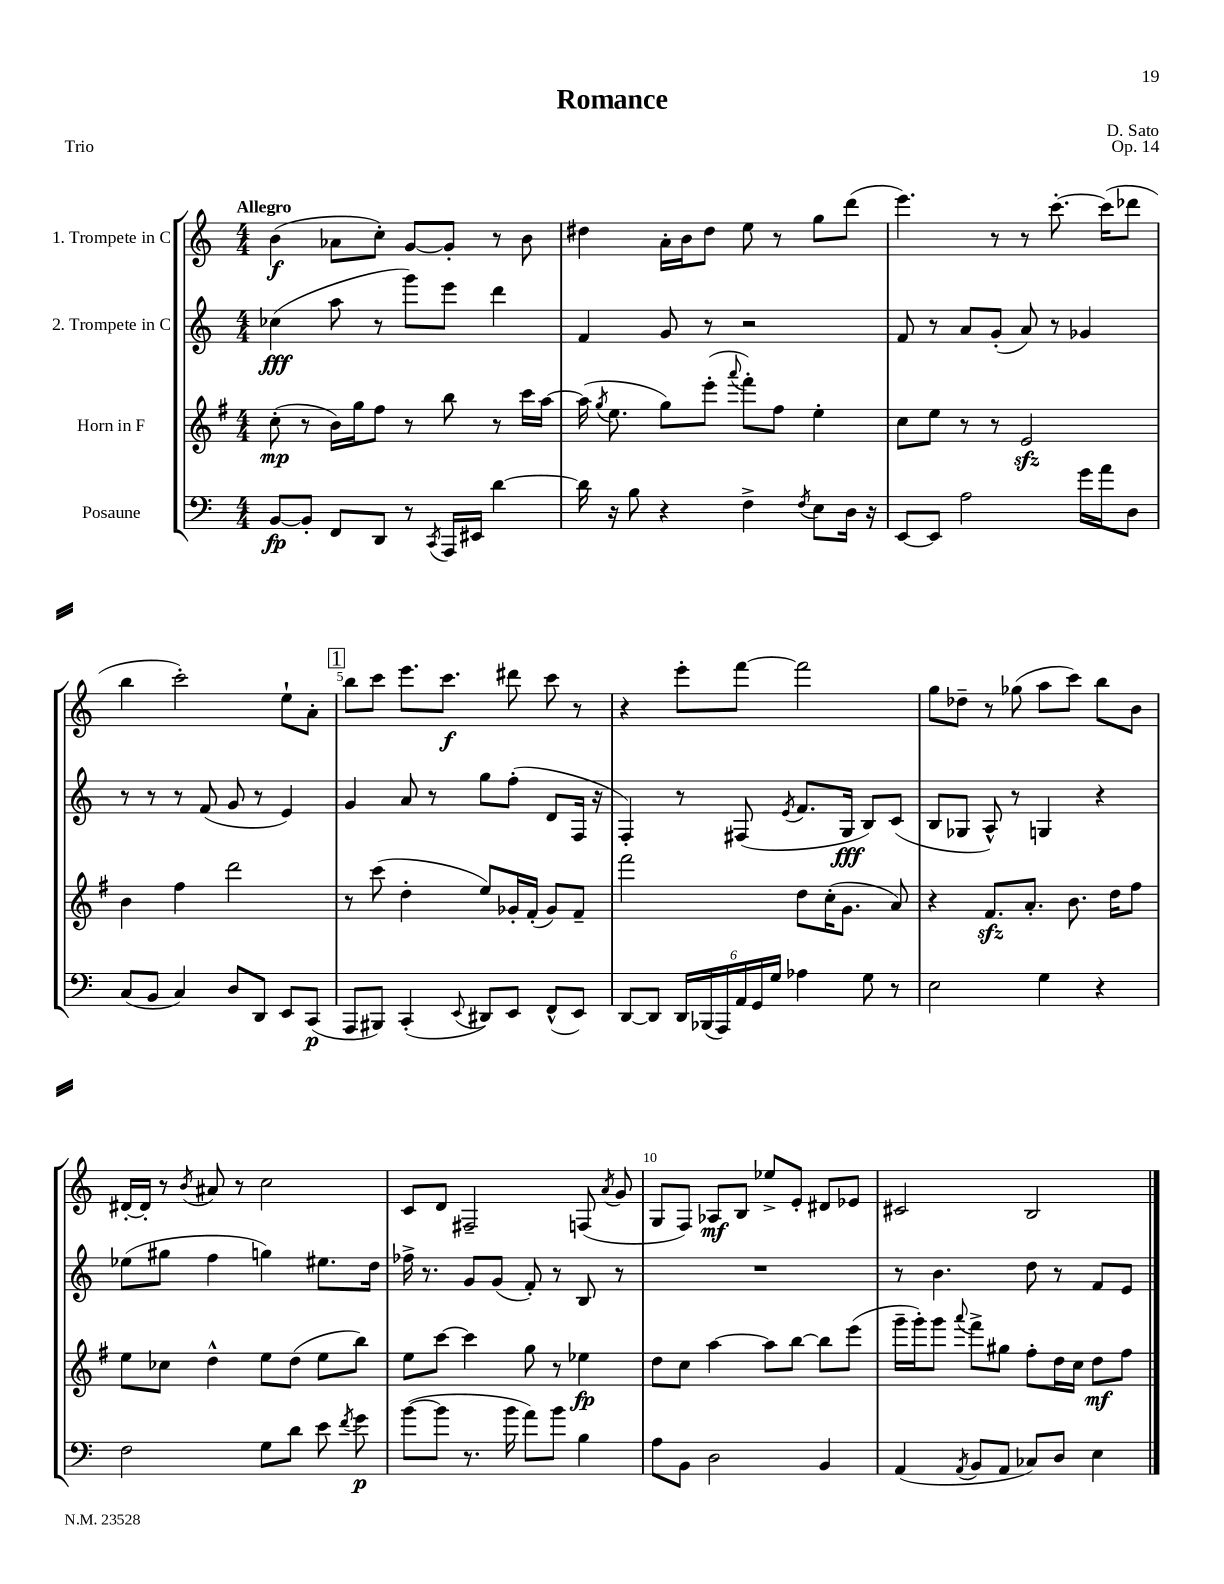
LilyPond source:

\header { title = "Romance" composer = "D. Sato" opus = "Op. 14" piece = "Trio" }
<<
\new StaffGroup <<
\new Staff = "s0" \with { instrumentName = "1. Trompete in C" } {
    \clef treble \key c \major \numericTimeSignature \time 4/4 \tempo "Allegro"
    \autoBeamOff b'4\f( aes'8[ c''8]-.) g'8[~ g'8]-. r8 b'8 |
    dis''4 a'16[-. b'16 dis''8] e''8 r8 g''8[ d'''8]( |
    e'''4.) r8 r8 c'''8.~-. c'''16[( des'''8] |
    b''4 c'''2-.) e''8[-! a'8]-. |
    \mark \markup { \box "1" } b''8[ c'''8] e'''8.[ c'''8.]\f dis'''8 c'''8 r8 |
    r4 e'''8[-. f'''8]~ f'''2 |
    g''8[ des''8]-- r8 ges''8( a''8[ c'''8]) b''8[ b'8] |
    dis'16[~-. dis'16]-. r8 \acciaccatura { b'8 } ais'8 r8 c''2 |
    c'8[ d'8] fis2-- f8( \acciaccatura { a'8 } g'8 |
    g8[ f8]) aes8[\mf b8] ees''8[-> e'8]-. dis'8[ ees'8] |
    cis'2 b2 \bar "|." |
}
\new Staff = "s1" \with { instrumentName = "2. Trompete in C" } {
    \clef treble \key c \major \numericTimeSignature \time 4/4
    \autoBeamOff ces''4\fff( a''8 r8 g'''8[) e'''8] d'''4 |
    f'4 g'8 r8 r2 |
    f'8 r8 a'8[ g'8]-.( a'8) r8 ges'4 |
    r8 r8 r8 f'8( g'8 r8 e'4) |
    \mark \markup { \box "1" } g'4 a'8 r8 g''8[ f''8]-.( d'8[ f16] r16 |
    f4-.) r8 fis8( \acciaccatura { e'8 } f'8.[ g16]\fff b8[) c'8]( |
    b8[ ges8] a8-^) r8 g4 r4 |
    ees''8[( gis''8] f''4 g''4) eis''8.[ d''16] |
    fes''16-> r8. g'8[ g'8]( f'8-.) r8 b8 r8 |
    R1 |
    r8 b'4. d''8 r8 f'8[ e'8] \bar "|." |
}
\new Staff = "s2" \with { instrumentName = "Horn in F" } {
    \clef treble \key g \major \numericTimeSignature \time 4/4
    \autoBeamOff c''8-.\mp( r8 b'16[) g''16 fis''8] r8 b''8 r8 c'''16[ a''16]~ |
    a''16( \acciaccatura { g''8 } e''8. g''8[) e'''8]-.( \appoggiatura { a'''8 } fis'''8[-.) fis''8] e''4-. |
    c''8[ e''8] r8 r8 e'2\sfz |
    b'4 fis''4 d'''2 |
    \mark \markup { \box "1" } r8 c'''8( d''4-. e''8[) ges'16-. fis'16]-.( ges'8[) fis'8]-- |
    fis'''2 d''8[ c''16-.( g'8.] a'8) |
    r4 fis'8.[\sfz a'8.]-. b'8. d''16[ fis''8] |
    e''8[ ces''8] d''4-^ e''8[ d''8]( e''8[ b''8]) |
    e''8[ c'''8]~ c'''4 g''8 r8 ees''4\fp |
    d''8[ c''8] a''4~ a''8[ b''8]~ b''8[ e'''8]( |
    g'''16[-- g'''16-.) g'''8] \appoggiatura { a'''8 } fis'''8[-> gis''8] fis''8[-. d''16 c''16] d''8[\mf fis''8] \bar "|." |
}
\new Staff = "s3" \with { instrumentName = "Posaune" } {
    \clef bass \key c \major \numericTimeSignature \time 4/4
    \autoBeamOff b,8[~\fp b,8]-. f,8[ d,8] r8 \acciaccatura { c,8 } a,,16[ eis,16] d'4~ |
    d'16 r16 b8 r4 f4-> \acciaccatura { f8 } e8[ d16] r16 |
    e,8[~ e,8] a2 g'16[ a'16 d8] |
    c8[( b,8] c4) d8[ d,8] e,8[ c,8]\p( |
    \mark \markup { \box "1" } a,,8[ bis,,8]) c,4-.( \appoggiatura { e,8 } dis,8[) e,8] f,8[-^( e,8]) |
    d,8[~ d,8] \tuplet 6/4 { d,16[ bes,,16( a,,16) a,16 g,16 g16] } aes4 g8 r8 |
    e2 g4 r4 |
    f2 g8[ d'8] e'8 \acciaccatura { f'8 } g'8\p |
    b'8[~( b'8] r8. b'16 a'8[) b'8] b4 |
    a8[ b,8] d2 b,4 |
    a,4( \acciaccatura { a,8 } b,8[ a,8] ces8[) d8] e4 \bar "|." |
}
>>
>>
\layout { \context { \Score \override BarNumber.break-visibility = ##(#f #t #t) barNumberVisibility = #(every-nth-bar-number-visible 5) } }
